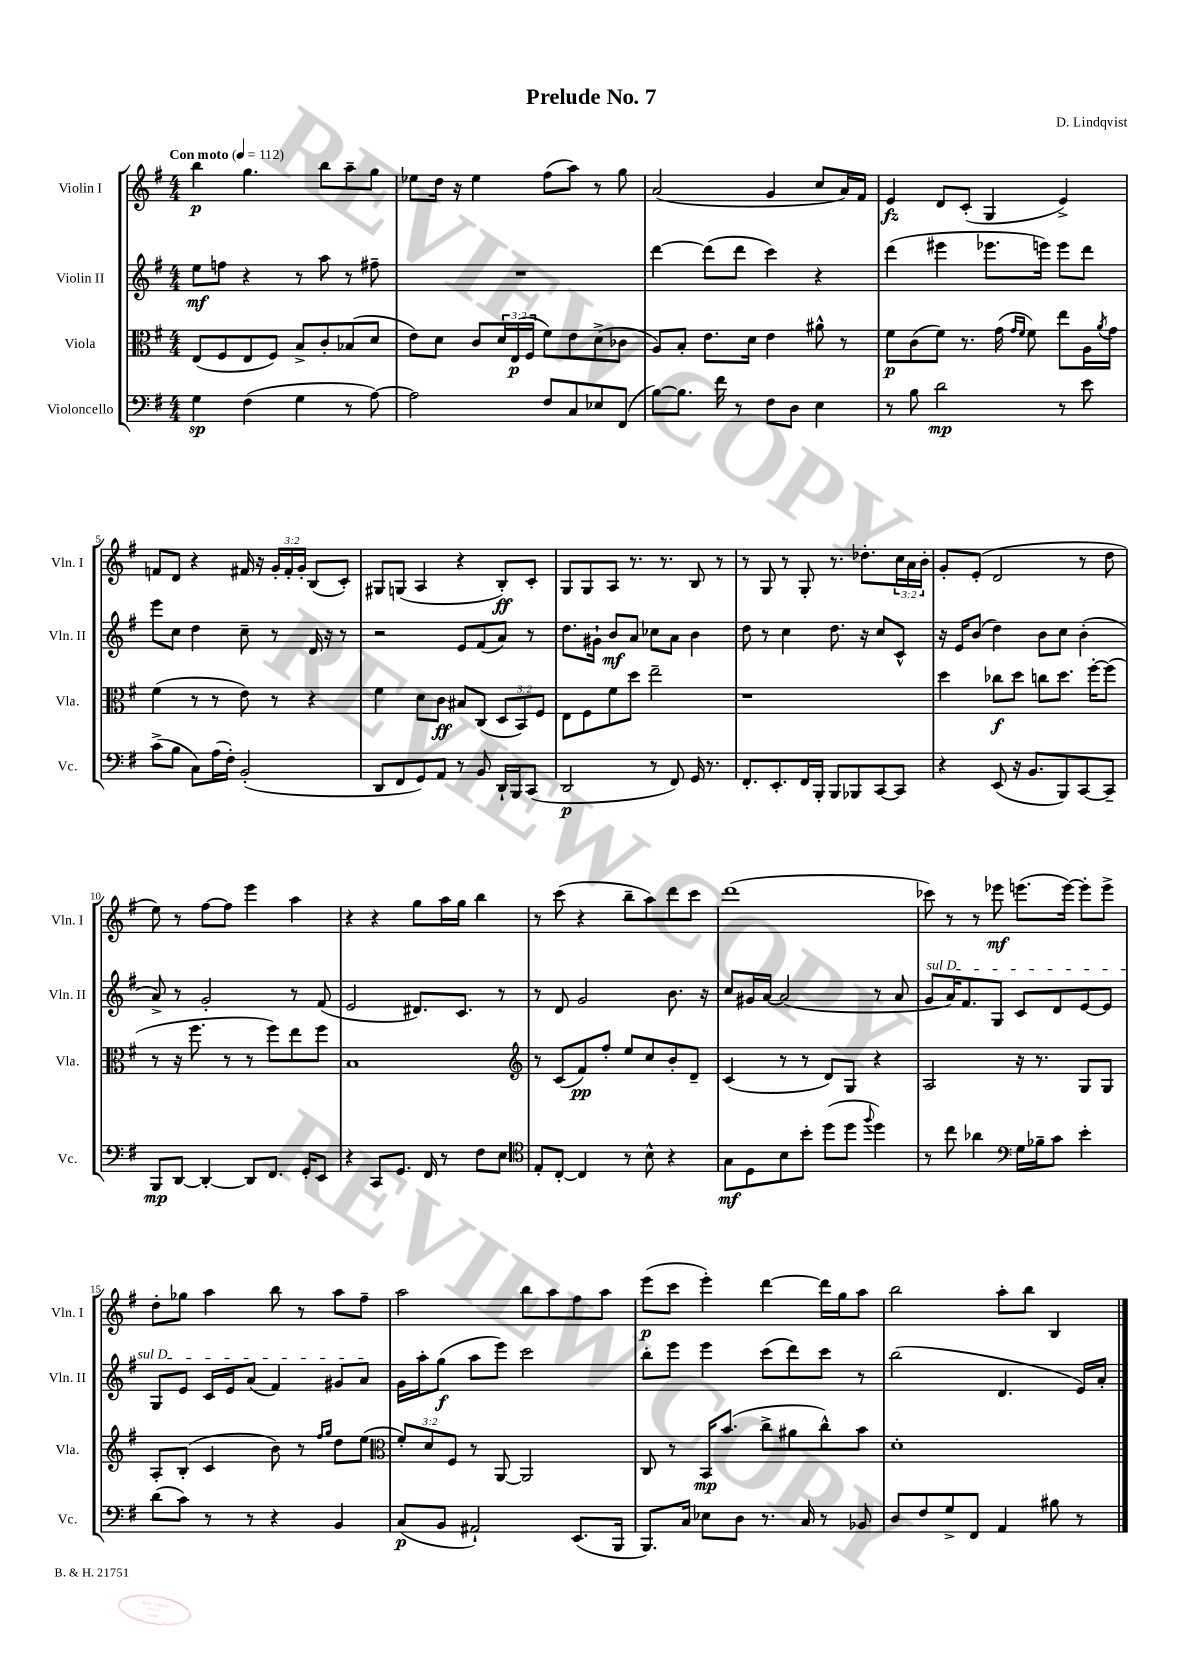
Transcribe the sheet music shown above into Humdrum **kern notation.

**kern	**kern	**kern	**kern
*staff4	*staff3	*staff2	*staff1
*clefF4	*clefC3	*clefG2	*clefG2
*k[f#]	*k[f#]	*k[f#]	*k[f#]
*M4/4	*M4/4	*M4/4	*M4/4
*MM112	*MM112	*MM112	*MM112
4G\	(8E/L	8ee\L	4bb\
.	8F#/	8ff\J	.
(4F#\	8E/	4r	4.gg\
.	8F#/J)	.	.
4G\	8B^/L	8r	.
.	8c'/	8aa\	8bb\L
8r	(8B-/	8r	8aa~\
[8A\)	8d/J	8ff#~\	8gg\J
=	=	=	=
2A\]	8e\L)	1r	8ee-\L
.	8d\J	.	16dd\Jk
.	.	.	16r
.	8c/L	.	4ee-\
.	24d/L	.	.
.	(24E/	.	.
.	24F#/JJ	.	.
8F#/L	8f#\L)	.	(8ff#\L
8C/	8e\	.	8aa\J)
8E-/	(8d^\	.	8r
(8FF#/J	8c-\J	.	8gg\
=	=	=	=
[8B\L)	8A/L)	[4ddd\	(2a/
8.B\]J	8B'/J	.	.
.	8.e\L	(8ddd\]L	.
16f#\	.	.	.
8r	.	8ddd\J	.
.	16d\Jk	.	.
8F#\L	4e\	4ccc\)	4g/
8D\J	.	.	.
4E\	8a#^^\	4r	8cc/L
.	8r	.	16a/L)
.	.	.	16f#/JJ
=	=	=	=
8r	8f#\L	(4ddd\	4e/
8B\	(8c\	.	.
2d\	8f#\J)	4eee#\	8d/L
.	8.r	.	(8c'/J
.	.	8.eee-\L	4G/
.	(16g\	.	.
.	16qqg/LL	.	.
.	16qqf#/JJ	.	.
.	8f#\)	.	.
.	.	16eee\Jk)	.
8r	8ee\L	8eee\L	4e^/)
8e\	16A\L	8ddd\J	.
.	8qa/	.	.
.	16g\JJ	.	.
=	=	=	=
(8c^\L	(4f#\	8eee\L	8f/L
8B\J	.	8cc\J	8d/J
8C\L)	8r	4dd\	4r
(16A\L	8r	.	.
16F#'\JJ)	.	.	.
(2BB'/	8e\)	8cc~\	16f#/
.	.	.	16r
.	8r	8r	24g'/LL
.	.	.	24f#'/
.	.	.	24g'/JJ
.	4r	16d/	(8B/L
.	.	16r	.
.	.	8r	8c'/J)
=	=	=	=
8DD/L	4f#\	2r	8G#/L
8FF#/	.	.	(8G/J
8GG/)	8d\L	.	4A/
8AA/J	8c\J	.	.
8r	8B#/L	8e/L	4r
8BB/	(8C/J	(8f#/	.
16DD`/LL	12D/L	8a/J)	8B'/L)
16BBB/J	.	.	.
.	12BB/)	.	.
(8CC/J	.	8r	8c'/J
.	12F#/J	.	.
=	=	=	=
2DD/	8E\L	8.dd\L	8G/L
.	8F#\	.	8G/
.	.	16g#`\Jk	.
.	8f#\	8b/L	8A/J
.	8dd\J	8a/J	8.r
8r	2ee~\	8cc-\L	.
.	.	.	8.r
8FF#/)	.	8a\J	.
16GG/	.	4b\	8B/
8.r	.	.	.
.	.	.	8r
=	=	=	=
8.FF#'/L	1r	8dd\	8r
.	.	8r	8G/
8.EE'/	.	.	.
.	.	4cc\	8r
16FF#/L	.	.	8G'/
16BBB'/JJ	.	.	.
8BBB/L	.	8.dd\	8.r
8BBB-/	.	.	.
.	.	16r	8.dd-'\L
[8CC/	.	8cc/L	.
8CC/]J	.	8c^^/J	24cc\L
.	.	.	24a\
.	.	.	24b'\JJ
=	=	=	=
4r	4dd\	16r	8g'/L
.	.	16e/LK	.
.	.	(8b/J	(8e'/J
(8EE/	8cc-\L	4dd\)	2d/
16r	8dd\J	.	.
8.BB/L	.	.	.
.	8cc\L	8b\L	.
8BBB/)	8.dd\J	8cc\J	.
[8CC/	.	(4b'\	8r
.	[16ff#'\LK	.	.
8CC~/]J	(8ff#\]J	.	8dd\
=	=	=	=
8BBB/L	8r	8a^/)	8ee\)
[8DD/J	16r	8r	8r
.	8.ff#\	.	.
4DD'/_	.	2g'/	[8ff#\L
.	8r	.	8ff#\]J
8DD/]L	8r	.	4eee\
8.FF#/J	8ff#\L)	.	.
.	8ee\	8r	4aa\
16GG'/LK	.	.	.
8EE/J	8ff#\J	(8f#/	.
=	=	=	=
4r	1B	2e/	4r
8CC/L	.	.	4r
8.GG/J	.	.	.
.	.	8.d#/L)	8gg\L
16FF#/	.	.	.
8r	.	.	16aa\L
.	.	8.c/J	16gg\JJ
8F#\L	.	.	4bb\
8E\J	.	8r	.
=	=	=	=
*clefC4	*clefG2	*	*
8E'/L	8r	8r	8r
[8C'/J	(8c/L	8d/	(8ccc\
4C/]	8f#/)	2g/	4r
.	8ff#'/J	.	.
8r	8ee/L	.	8bb~\L
8B^^\	8cc/	.	8aa\)
4r	8b'/	8.b\	8ddd\
.	8d~/J	.	8ccc\J
.	.	16r	.
=	=	=	=
8G\L	(4c/	8cc/L	(1ddd
8D\	.	16g#/L	.
.	.	[16a/JJ	.
8B\	8r	(2a/]	.
8b'\J	8r	.	.
(8dd\L	8d/L)	.	.
8dd\J	8G/J	.	.
8qqff#/	.	.	.
4dd\)	4r	8r	.
.	.	8a/	.
=	=	=	=
8r	2A/	8g/L	8ccc-\)
8cc\	.	16a/K)	8r
.	.	8.f#/	.
4a-\	.	.	8r
.	.	8G/J	8eee-\
*clefF4	*	*	*
16G\LL	16r	8c/L	(8.eee\L
16B-~\J	8.r	.	.
8c\J	.	8d/	.
.	.	.	[16eee\Jk)
4e'\	8G/L	[8e/	8eee'\]L
.	8G/J	8e/]J	8eee^\J
=	=	=	=
(8d\L	8A'/L	8G/L	8dd'\L
8c\J)	(8B'/J	8e/J	8gg-\J
8r	4c/	16c/LL	4aa\
.	.	16e/J	.
8r	.	(8a/J	.
4r	8b\)	4f#/)	8bb\
.	8r	.	8r
.	16qqff#/LL	.	.
.	16qqgg/JJ	.	.
4BB/	8dd\L	8g#/L	8aa\L
.	(8ee\J	8a/J	8ff#~\J
=	=	=	=
*	*clefC3	*	*
(8C/L	12f#'/L)	16g\LL	2aa\
.	.	16aa'\J	.
.	12d/	.	.
8BB/J	.	(8gg\J	.
.	12F#/J	.	.
2AA#`/)	8r	8aa\L	.
.	[8AA/	8eee\J)	.
.	2AA/]	2ccc\	8bb\L
.	.	.	8aa\
(8.EE/L	.	.	8ff#\
.	.	.	8aa\J
16BBB/Jk	.	.	.
=	=	=	=
8.BBB/L)	8C/	8bb'\L	(8eee\L
.	8r	8eee\J	8ccc\J
16C/Jk	.	.	.
8E-\L	16BB/LK	4eee\	4eee'\)
.	(8.b/J	.	.
8D\J	.	.	.
8.r	8cc^\L	(8ccc\L	[4ddd\
.	8a#\	8ddd\)	.
16C/	.	.	.
8r	8cc^^\)	8ccc\J	16ddd\]LL
.	.	.	16gg\J
8BB-/	8b\J	8r	8aa\J
=	=	=	=
8D/L	1d'	(2bb\	2bb\
8F#/	.	.	.
8G^/	.	.	.
8FF#/J	.	.	.
4AA/	.	4.d/	8aa'\L
.	.	.	8bb\J
8B#\	.	.	4B/
8r	.	16e/LL)	.
.	.	16a'/JJ	.
==	==	==	==
*-	*-	*-	*-
